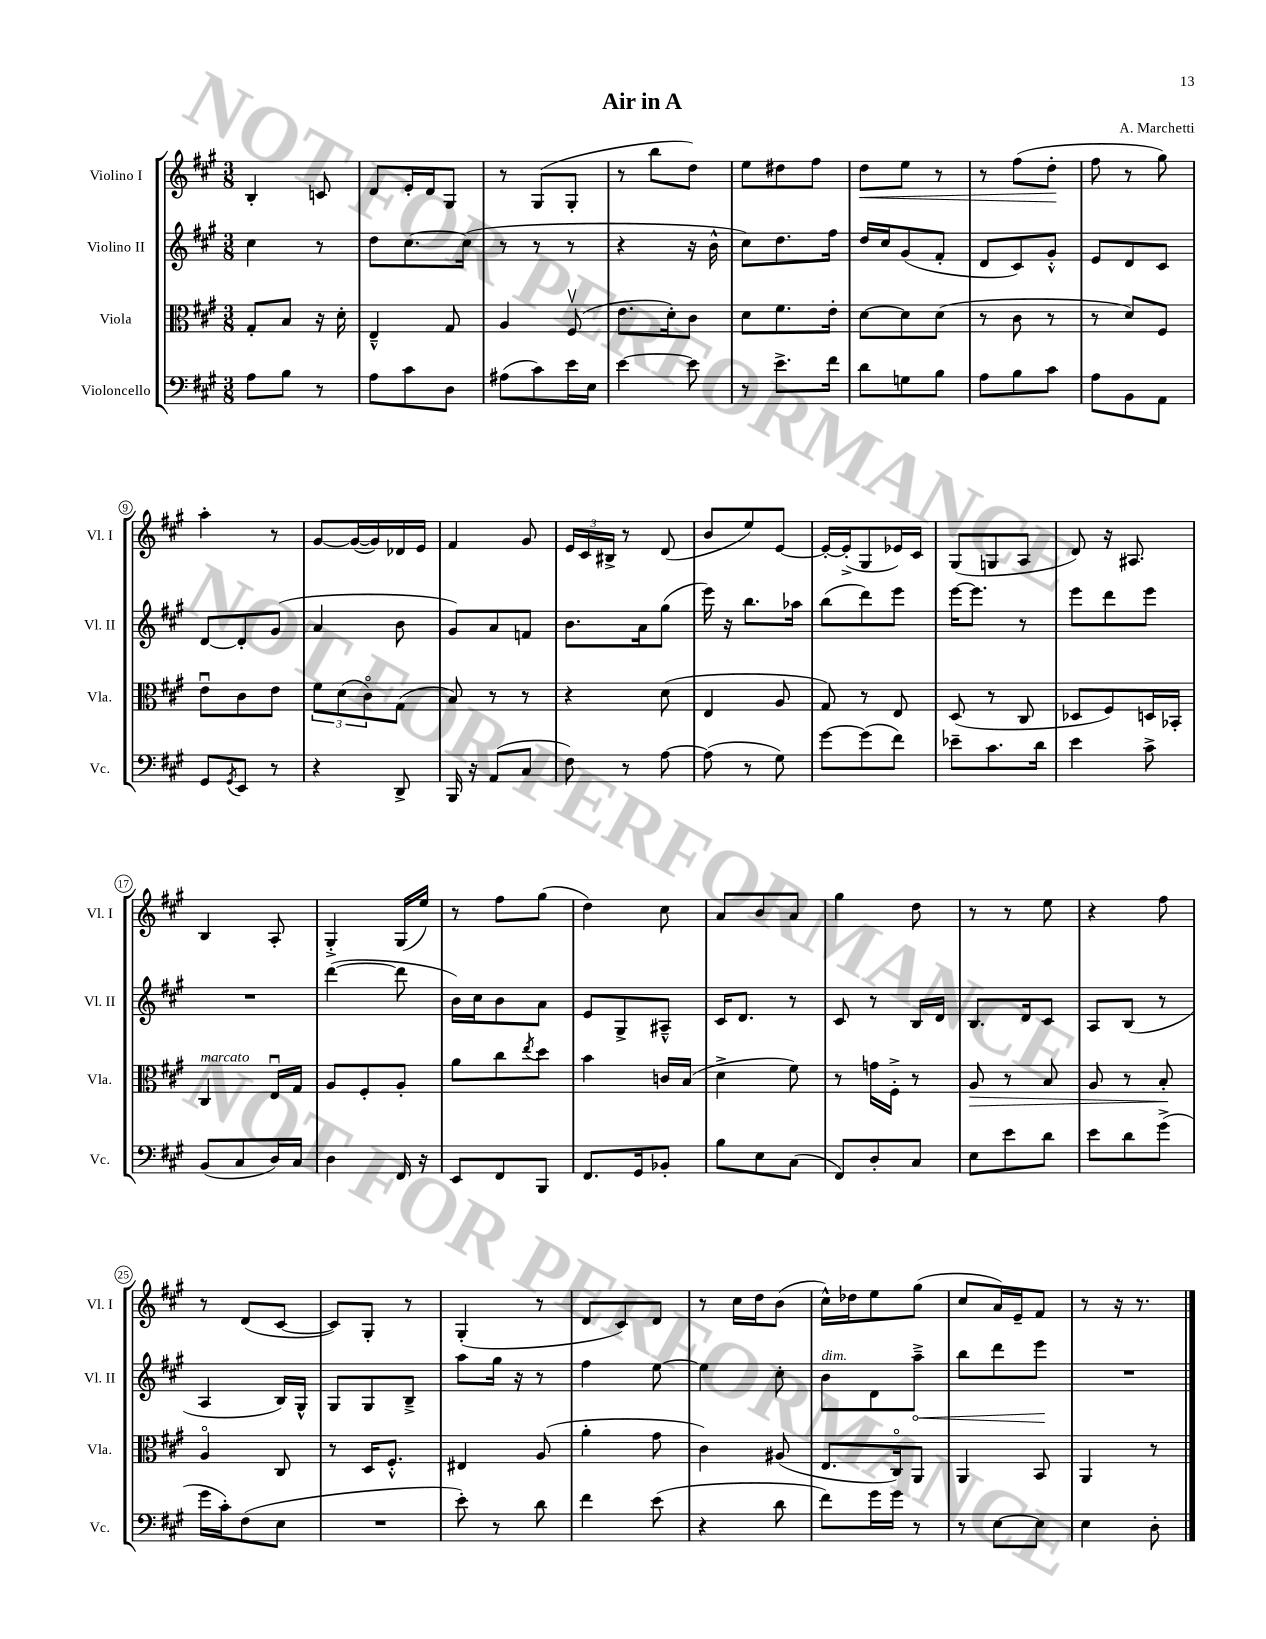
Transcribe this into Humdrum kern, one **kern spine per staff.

**kern	**kern	**dynam	**kern	**dynam	**kern	**dynam
*part4	*part3	*part3	*part2	*part2	*part1	*part1
*staff4	*staff3	*staff3	*staff2	*staff2	*staff1	*staff1
*I"Violoncello	*I"Viola	*	*I"Violino II	*	*I"Violino I	*
*I'Vc.	*I'Vla.	*	*I'Vl. II	*	*I'Vl. I	*
*clefF4	*clefC3	*	*clefG2	*	*clefG2	*
*k[f#c#g#]	*k[f#c#g#]	*	*k[f#c#g#]	*	*k[f#c#g#]	*
*M3/8	*M3/8	*	*M3/8	*	*M3/8	*
=1	=1	=1	=1	=1	=1	=1
8A\L	8G#'/L	.	4cc#\	.	4B'/	.
8B\J	8B/J	.	.	.	.	.
8r	16r	.	8r	.	8cn/	.
.	16d'\	.	.	.	.	.
=2	=2	=2	=2	=2	=2	=2
8A\L	4E~^^/	.	8dd\L	.	8d/L	.
8c#\	.	.	[8.cc#\	.	16e'/L	.
.	.	.	.	.	16d/J	.
8D\J	8G#/	.	.	.	8G#/J	.
.	.	.	(16cc#\Jk]	.	.	.
=3	=3	=3	=3	=3	=3	=3
(8A#X\L	4A/	.	8r	.	8r	.
8c#\)	.	.	8r	.	(8G#/L	.
16e\L	(8F#v/	.	8r	.	8G#'/J	.
16E\JJ	.	.	.	.	.	.
=4	=4	=4	=4	=4	=4	=4
[4e\	8.e\L	.	4r	.	8r	.
.	.	.	.	.	8bb\L	.
.	16d'\k)	.	.	.	.	.
8e\]	8c#\J	.	16r	.	8dd\J)	.
.	.	.	16b^^\	.	.	.
=5	=5	=5	=5	=5	=5	=5
8r	8d\L	.	8cc#\L)	.	8ee\L	.
8.e^\L	8.f#\	.	8.dd\	.	8dd#X\	.
.	.	.	.	.	8ff#\J	.
16f#\Jk	16e'\Jk	.	16ff#\Jk	.	.	.
=6	=6	=6	=6	=6	=6	=6
!	!	!	!	!	!	!LO:HP:b
8d\L	[8d\L	.	16dd/LL	.	8dd\L	<
.	.	.	16cc#/J	.	.	.
8Gn\	8d\]	.	(8g#/	.	8ee\J	.
8B\J	(8d\J	.	8f#'/J	.	8r	.
=7	=7	=7	=7	=7	=7	=7
8A\L	8r	.	8d/L	.	8r	.
8B\	8c#\	.	8c#/)	.	(8ff#\L	.
8c#\J	8r	.	8g#'^^/J	.	8dd'\J	.
.	.	.	.	.	.	[
=8	=8	=8	=8	=8	=8	=8
8A\L	8r	.	8e/L	.	8ff#\	.
8BB\	8d/L)	.	8d/	.	8r	.
8AA\J	8F#/J	.	8c#/J	.	8gg#\)	.
!!LO:LB:g=z
=9	=9	=9	=9	=9	=9	=9
8GG#/L	8eu\L	.	[8d/L	.	4aa'\	.
8qGG#/	.	.	.	.	.	.
8EE/J	8c#\	.	8d'/]	.	.	.
8r	8e\J	.	(8g#/J	.	8r	.
=10	=10	=10	=10	=10	=10	=10
4r	12f#\L	.	4a/	.	[8g#/L	.
.	(12d\	.	.	.	.	.
.	.	.	.	.	(16g#/L_	.
.	12c#\)	.	.	.	.	.
.	.	.	.	.	16g#/])	.
8DD^/	(8G#\J	.	8b\	.	16d-X/	.
.	.	.	.	.	16e/JJ	.
=11	=11	=11	=11	=11	=11	=11
16BBB/	8B/)	.	8g#/L)	.	4f#/	.
16r	.	.	.	.	.	.
(8AA/L	8r	.	8a/	.	.	.
8C#/J	8r	.	8fn/J	.	8g#/	.
=12	=12	=12	=12	=12	=12	=12
8F#\)	4r	.	8.b\L	.	24e/LL	.
.	.	.	.	.	24c#/	.
.	.	.	.	.	24B#X^/JJ	.
8r	.	.	.	.	8r	.
.	.	.	16a\k	.	.	.
[8A\	(8d\	.	(8gg#\J	.	(8d/	.
=13	=13	=13	=13	=13	=13	=13
(8A\]	4E/	.	16eee\)	.	8b/L	.
.	.	.	16r	.	.	.
8r	.	.	8.bb\L	.	8ee/)	.
8G#\)	8A/	.	.	.	[8e/J	.
.	.	.	16aa-X\Jk	.	.	.
=14	=14	=14	=14	=14	=14	=14
[8g#\L	8G#/)	.	(8bb\L	.	16e'/LL_	.
.	.	.	.	.	(16e'^/J]	.
(8g#\]	8r	.	8ddd\)	.	8G#/	.
8f#\J)	8E/	.	8eee\J	.	16e-X/L)	.
.	.	.	.	.	16c#/JJ	.
=15	=15	=15	=15	=15	=15	=15
8e-X~\L	(8D/	.	[16eee\KL	.	(8G#/L	.
.	.	.	8.eee\J]	.	.	.
8.c#\	8r	.	.	.	8Gn/	.
.	8C#/	.	8r	.	8A/J	.
16d\Jk	.	.	.	.	.	.
=16	=16	=16	=16	=16	=16	=16
4e\	8D-X/L	.	8eee\L	.	8d/)	.
.	8F#/)	.	8ddd\	.	16r	.
.	.	.	.	.	8.A#X/	.
8c#^\	16Dn/L	.	8eee\J	.	.	.
.	16BB-X'/JJ	.	.	.	.	.
!!LO:LB:g=z
=17	=17	=17	=17	=17	=17	=17
!	!LO:TX:a:i:t=marcato	!	!	!	!	!
(8BB/L	4C#/	.	4.r	.	4B/	.
8C#/	.	.	.	.	.	.
16D/L)	16Eu/LL	.	.	.	8A'/	.
16C#/JJ	16G#/JJ	.	.	.	.	.
=18	=18	=18	=18	=18	=18	=18
4D\	8A/L	.	([4ddd\	.	4G#'^/	.
.	8F#'/	.	.	.	.	.
16FF#/	8A'/J	.	8ddd\]	.	(16G#/LL	.
16r	.	.	.	.	16ee/JJ)	.
=19	=19	=19	=19	=19	=19	=19
8EE/L	8a\L	.	16b\LL)	.	8r	.
.	.	.	16cc#\J	.	.	.
8FF#/	8cc#\	.	8b\	.	8ff#\L	.
.	8qee/	.	.	.	.	.
8BBB/J	8dd\J	.	8a\J	.	(8gg#\J	.
=20	=20	=20	=20	=20	=20	=20
8.FF#/L	4b\	.	8e/L	.	4dd\)	.
.	.	.	8G#^/	.	.	.
16GG#/k	.	.	.	.	.	.
8BB-X'/J	16cn/LL	.	8A#X~^^/J	.	8cc#\	.
.	(16B/JJ	.	.	.	.	.
=21	=21	=21	=21	=21	=21	=21
8B\L	4d^\	.	16c#/KL	.	8a/L	.
.	.	.	8.d/J	.	.	.
8E\	.	.	.	.	8b/	.
(8C#\J	8f#\)	.	8r	.	8a/J	.
=22	=22	=22	=22	=22	=22	=22
8FF#/L)	8r	.	8c#/	.	4gg#\	.
8D'/	16gn\LL	.	8r	.	.	.
.	16F#'^\JJ	.	.	.	.	.
8C#/J	8r	.	16B/LL	.	8dd\	.
.	.	.	16d/JJ	.	.	.
=23	=23	=23	=23	=23	=23	=23
!	!	!LO:HP:b	!	!	!	!
8E\L	8A/	>	8.B/L	.	8r	.
8e\	8r	.	.	.	8r	.
.	.	.	16d/k	.	.	.
8d\J	8B/	.	8c#/J	.	8ee\	.
=24	=24	=24	=24	=24	=24	=24
8e\L	8A/	.	8A/L	.	4r	.
8d\	8r	.	(8B/J	.	.	.
(8g#^\J	8B'/	.	8r	.	8ff#\	.
.	.	]	.	.	.	.
!!LO:LB:g=z
=25	=25	=25	=25	=25	=25	=25
16g#\LL	4A/	.	4A/	.	8r	.
16c#'\J)	.	.	.	.	.	.
(8F#\	.	.	.	.	(8d/L	.
8E\J	8C#/	.	16B/LL)	.	[8c#/J	.
.	.	.	16G#^^/JJ	.	.	.
=26	=26	=26	=26	=26	=26	=26
4.r	8r	.	8G#/L	.	8c#/L])	.
.	16D/KL	.	8G#/	.	8G#'/J	.
.	8.F#'^^/J	.	.	.	.	.
.	.	.	8B~^/J	.	8r	.
=27	=27	=27	=27	=27	=27	=27
8e'\)	4E#X/	.	8aa\L	.	(4G#'/	.
8r	.	.	16gg#\Jk	.	.	.
.	.	.	16r	.	.	.
8d\	(8A/	.	8r	.	8r	.
=28	=28	=28	=28	=28	=28	=28
4f#\	4a'\	.	4ff#\	.	8d/L	.
.	.	.	.	.	8c#/)	.
(8e\	8g#\	.	[8ee\	.	8d/J	.
=29	=29	=29	=29	=29	=29	=29
4r	4c#\)	.	4ee\]	.	8r	.
.	.	.	.	.	16cc#\LL	.
.	.	.	.	.	16dd\J	.
8d\	(8A#X/	.	8cc#'\	.	(8b\J	.
=30	=30	=30	=30	=30	=30	=30
!	!	!	!LO:TX:a:i:t=dim.	!	!	!
8f#\L)	8.E/L	.	8b\L	.	16cc#^^\LL)	.
.	.	.	.	.	16dd-X\J	.
16g#\L	.	.	8d\	.	8ee\	.
16g#\JJ	16C#/k)	.	.	.	.	.
!	!	!	!	!LO:HP:b	!	!
8r	8AA/J	.	8aa~^\J	<	(8gg#\J	.
=31	=31	=31	=31	=31	=31	=31
8r	4AA/	.	8bb\L	.	8cc#/L	.
[8E\L	.	.	8ddd\	.	16a/L)	.
.	.	.	.	.	16e~/J	.
8E\J]	8BB/	.	8eee\J	.	8f#/J	.
.	.	.	.	[	.	.
=32	=32	=32	=32	=32	=32	=32
4E\	4AA/	.	4.r	.	8r	.
.	.	.	.	.	16r	.
.	.	.	.	.	8.r	.
8D'\	8r	.	.	.	.	.
==	==	==	==	==	==	==
*-	*-	*-	*-	*-	*-	*-
